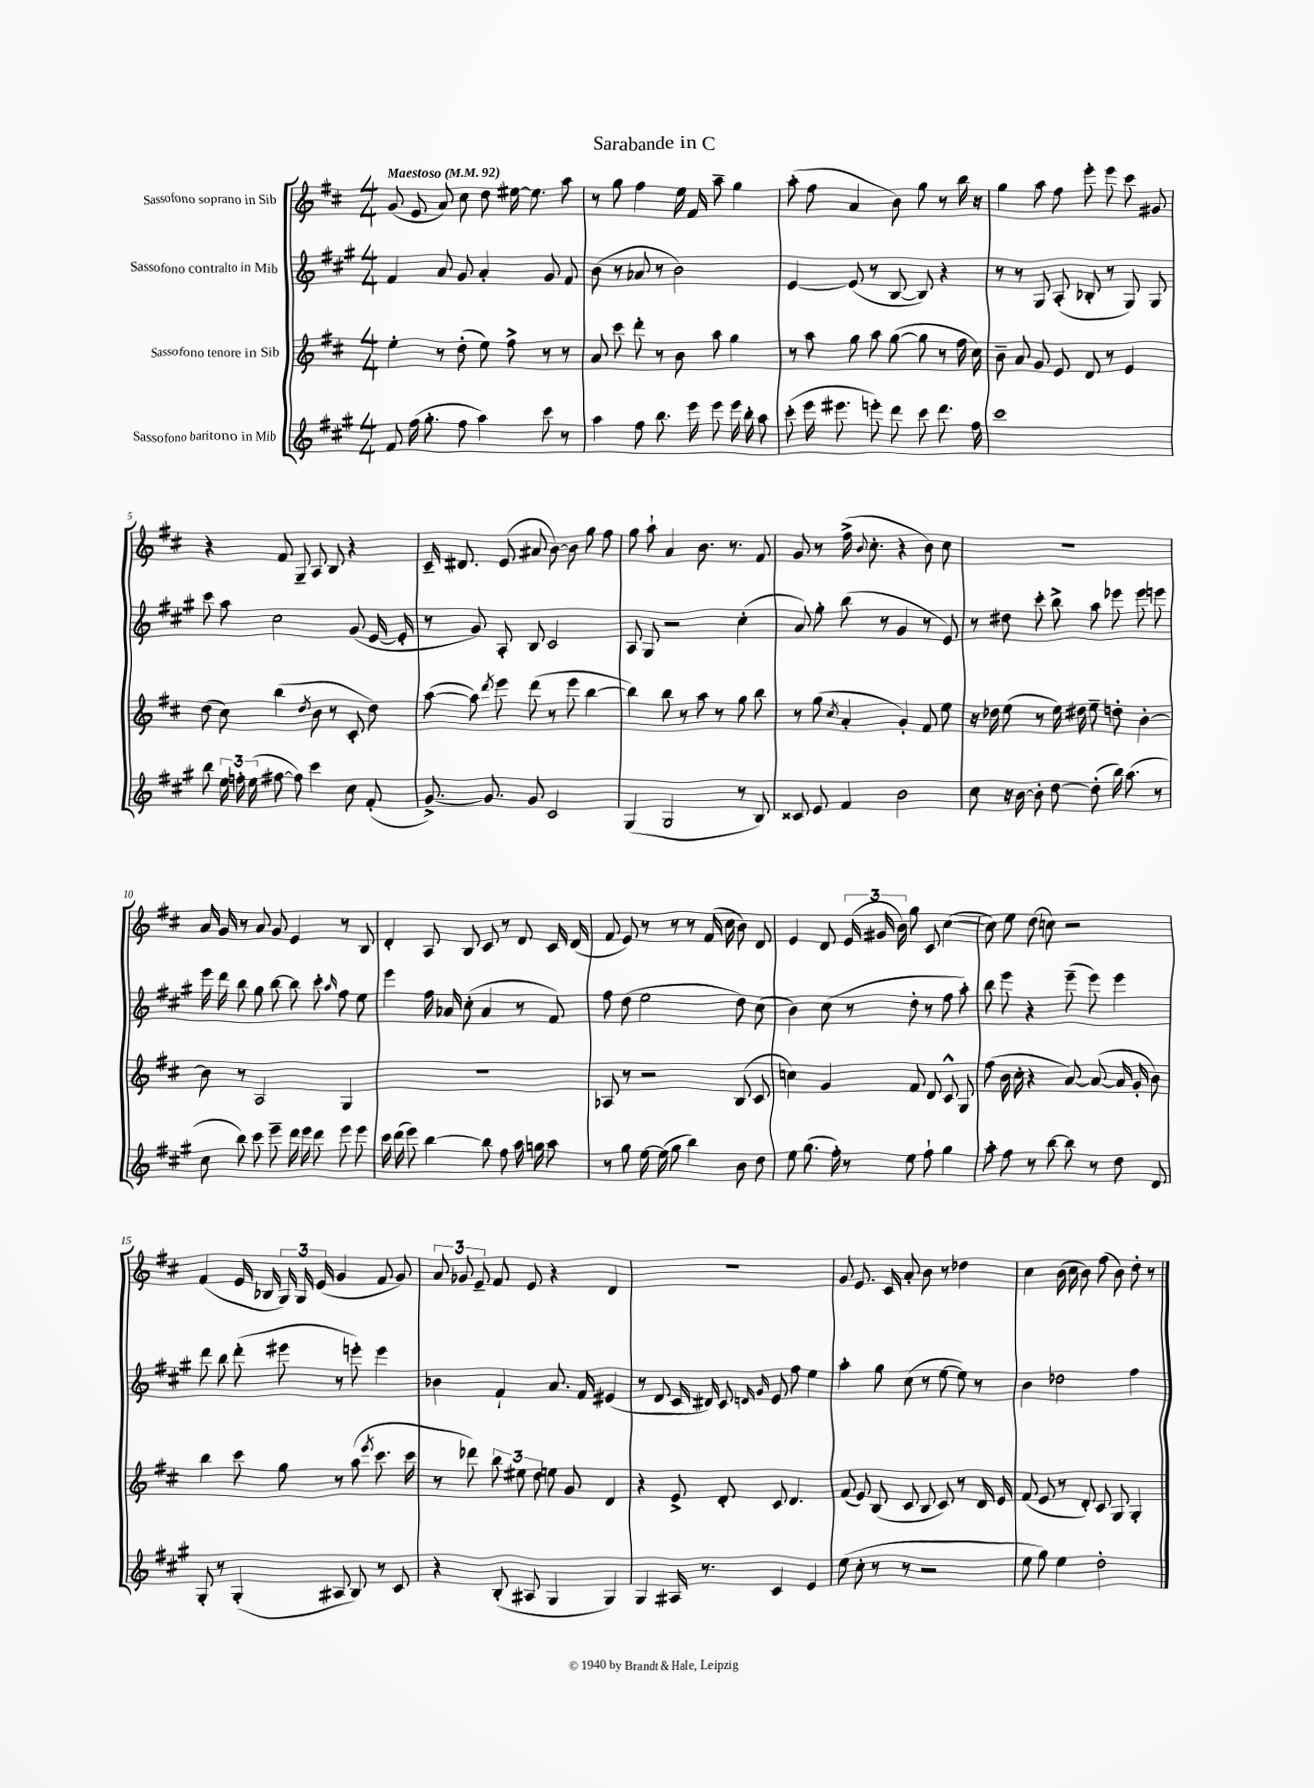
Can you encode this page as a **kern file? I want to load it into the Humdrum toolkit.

**kern	**kern	**kern	**kern
*part4	*part3	*part2	*part1
*staff4	*staff3	*staff2	*staff1
*I"Sassofono baritono in Mib	*I"Sassofono tenore in Sib	*I"Sassofono contralto in Mib	*I"Sassofono soprano in Sib
*clefG2	*clefG2	*clefG2	*clefG2
*k[f#c#g#]	*k[f#c#]	*k[f#c#g#]	*k[f#c#]
*M4/4	*M4/4	*M4/4	*M4/4
*MM92	*MM92	*MM92	*MM92
=1	=1	=1	=1
!	!	!	!LO:TX:a:B:t=Maestoso
8f#/	4ee'\	4f#/	(8g/
(16ff#\	.	.	8e/
8.gg#'\	.	.	.
.	8r	8a/	8a/)
8ff#\	(8dd'\	8g#/	8cc#\
4aa\)	8ee\)	4a'/	8dd\
.	8ff#^\	.	[16ee#X\
.	.	.	8.ee#\]
8ccc#\	8r	8g#/	.
8r	8r	8f#/	8aa\
=2	=2	=2	=2
4aa\	8a/	(8b\	8r
.	8ccc#\	8r	8gg\
8ff#\	8ddd'\	8a-X/	4ff#\
8.bb\	8r	8r	.
.	8b\	2b\)	16ee\
16eee\	.	.	16f#/
8eee\	8aa\	.	8aa~\
16eee\	4gg\	.	4gg\
16bb'\	.	.	.
8aa\	.	.	.
=3	=3	=3	=3
(8ccc#'\	8r	[4e/	(8aa'\
16eee\	8aa\	.	8ff#\
8.eee#X\	.	.	.
.	8gg\	(8e/]	4a/
8eeen'\)	8aa\	8r	.
8ddd\	([8gg\	[8B/	8b\)
8ccc#\	8gg\]	8B/])	8gg\
8.ddd\	8r	4r	8r
.	16ff#\	.	16bb\
16ff#\	16cc#\)	.	16r
=4	=4	=4	=4
1ccc#	8b~\	8r	4gg\
.	8a/	8r	.
.	8g/	8G#/	8aa\
.	8e/	(8A'/	8ff#\
.	8d/	8B-X'/	8eee'\
.	8r	8r	8eee\
.	4e/	8G#/)	8ccc#\
.	.	8G#/	8g#X/
!!LO:LB:g=z
=5	=5	=5	=5
8bb\	(8dd\	8ccc#\	4r
24ee\	8cc#\)	8aa\	.
24ffn'\	.	.	.
(24ee\	.	.	.
[8ff#X\	(4bb\	2cc#\	8f#/
8ff#\])	.	.	8G~/
.	8qdd/	.	.
4ccc#\	8b\	.	8A/
.	8r	.	8B/
8cc#\	8c#'/	(8g#/	4r
(8f#'/	8dd\)	[16e/	.
.	.	16e'/]	.
=6	=6	=6	=6
[8.g#^/)	([8aa\	8r	16c#~/
.	.	.	8.d#X/
.	8aa\])	8g#/)	.
8.g#/]	.	.	.
.	8qddd/	.	.
.	8eee\	8A'/	(8e/
8g#/	(8ddd\	8B/	8a#X/
2c#/	8r	2c#/	[8b\)
.	8eee\	.	8b\]
.	[4bb\	.	8gg\
.	.	.	8ff#\
=7	=7	=7	=7
(4G#/	4bb\])	8A/	8gg\
.	.	8G#/	8aa`\
2G#/	8bb\	2r	4a/
.	8r	.	.
.	8aa\	.	8.b\
.	8r	.	.
.	.	.	8.r
8r	8gg\	(4cc#'\	.
8B/)	8bb\	.	8f#/
=8	=8	=8	=8
8c##X/	8r	8a/)	8g/
8e/	(8gg\	8gg#'\	8r
.	8qcc#/	.	.
4f#/	4a'/	(8bb\	(16ff#^\
.	.	.	8qqb/
.	.	.	8.cc#'\
.	.	8r	.
2b\	4g'/)	4g#/	4r
.	8f#/	8r	8b\)
.	8ee\	8e/)	8cc#\
=9	=9	=9	=9
8cc#\	16r	8r	1r
.	16dd-X\	.	.
16r	(8ee\	8dd#X\	.
[16b\	.	.	.
8b'\]	8r	8ccc#'\	.
[8dd\	16ee\)	8bb^\	.
.	16dd#X\	.	.
(8dd'\]	8ee~\	8aa\	.
16bb\)	8ddn'\	8eee-X\	.
(8.aa\	.	.	.
.	[4b'\	8eee-\	.
8r	.	8eeen\	.
!!LO:LB:g=z
=10	=10	=10	=10
8cc#\	8b\]	16eee\	16a/
.	.	16ddd\	16g/
8bb\)	8r	8bb\	8r
8ccc#\	2A/	8gg#\	8a/
8eee~\	.	[8bb\	8g/
16ddd\	.	8bb\]	4e/
16eee\	.	.	.
8ddd\	.	8ccc#'\	.
.	.	16qqaa/	.
8eee\	4G/	8ff#\	8r
8eee\	.	8ee\	8B/
=11	=11	=11	=11
16ccc#\	1r	4eee\	4d'/
(16ddd\	.	.	.
8eee\)	.	.	.
[4bb\	.	16ff#\	8A/
.	.	16a-X/	.
.	.	(8cc#'\	8B/
8bb\]	.	4a-/	8c#/
8ff#\	.	.	8r
16aa\	.	8r	8d/
16ggn\	.	.	.
8aa\	.	8f#/)	16c#/
.	.	.	(16d/
=12	=12	=12	=12
8r	8A-X/	8ff#\	8f#/
8gg#\	8r	(8dd\	8e/)
[16ee\	2r	2ee\	8r
(16ee\]	.	.	.
8gg#\	.	.	8r
4bb\)	.	.	8r
.	.	.	(16f#/
.	.	.	16cc#\
8b\	(8B/	8dd\)	8b\)
8dd\	8c#/	(8cc#\	8d/
=13	=13	=13	=13
8ee\	4ccn\)	4b\)	4e/
(8.gg#\	.	.	.
.	4g/	(8cc#\	8d/
16ff#'\)	.	.	.
8r	.	8r	(24e/
.	.	.	24g#X/
.	.	.	24b\)
8ee\	8f#/	8dd'\	8gg\
8ff#`\	8d/	8r	8c#/
4gg#\	8c#^^/	8ff#\	([4cc#\
.	8G/	8aa'\)	.
=14	=14	=14	=14
8aa'\	(8ff#\	8bb\	8cc#\])
8ff#\	16b\	8eee\	8ee\
.	16cc#'\	.	.
8r	4r	4r	(8dd\
[8bb\	.	.	8ccn\)
8bb\]	[8a/)	(8eee~\	2r
8r	(8a/_	8eee\)	.
8dd\	16a/]	4eee\	.
.	16g'/	.	.
8d/	8b\)	.	.
!!LO:LB:g=z
=15	=15	=15	=15
8G#'/	4bb\	8ddd\	(4f#/
8r	.	8bb\	.
(4G#'/	8ccc#\	(8ddd'\	16e/
.	.	.	16B-X/
.	8gg\	8eee#X\	24G/)
.	.	.	24G/
.	.	.	(24e/
8A#X/	8r	8r	4g/
8B/)	(8aa\	8eeen'\)	.
.	8qeee/	.	.
8r	8.ccc#\	4eee\	8f#/
8c#/	.	.	8g/)
.	16ccc#\	.	.
=16	=16	=16	=16
4r	8r	4b-X\	12a/
.	.	.	12g-X/
.	8ddd-X\)	.	.
.	.	.	12e~/
(8B'/	12bb\	4f#`/	8f#/
.	12ee#X\	.	.
8A#X/	.	.	8e/
.	12dd\	.	.
4G#/	8een\	8.a/	4r
.	8g/	.	.
.	.	16f#/	.
4G#/)	4d/	(4e#X/	4d/
=17	=17	=17	=17
4G#/	4r	8r	1r
.	.	8d/	.
16A#X/	8e^/	16c#/	.
8.r	.	16d#X/)	.
.	8d'/	8c#/	.
.	.	16qqdn/	.
.	.	16qqg#/	.
4c#/	8c#/	8e/	.
.	4.d/	8ff#\	.
4e/	.	4ee\	.
=18	=18	=18	=18
(8ee\	(8f#/	4aa'\	8g/
8cc#'\	8e/)	.	8.e/
8r	(8B/	8gg#\	.
.	.	.	16c#/
8r	8c#/	(8cc#\	8a'/
2r	8B/	8r	8b\
.	8c#/)	[8ee\	8r
.	8r	8ee\])	4dd-X\
.	16d/	8r	.
.	16e/	.	.
=19	=19	=19	=19
8ee\	(8f#/	4b\	4cc#\
8gg#\)	8e/	.	.
4ee\	8r	2dd-X\	(16b\
.	.	.	16cc#\
.	8d'/)	.	8b\)
2dd'\	8c#/	.	(8ff#\
.	8G/	.	8b\)
.	4G'/	4ff#\	8dd'\
.	.	.	8r
==	==	==	==
*-	*-	*-	*-
